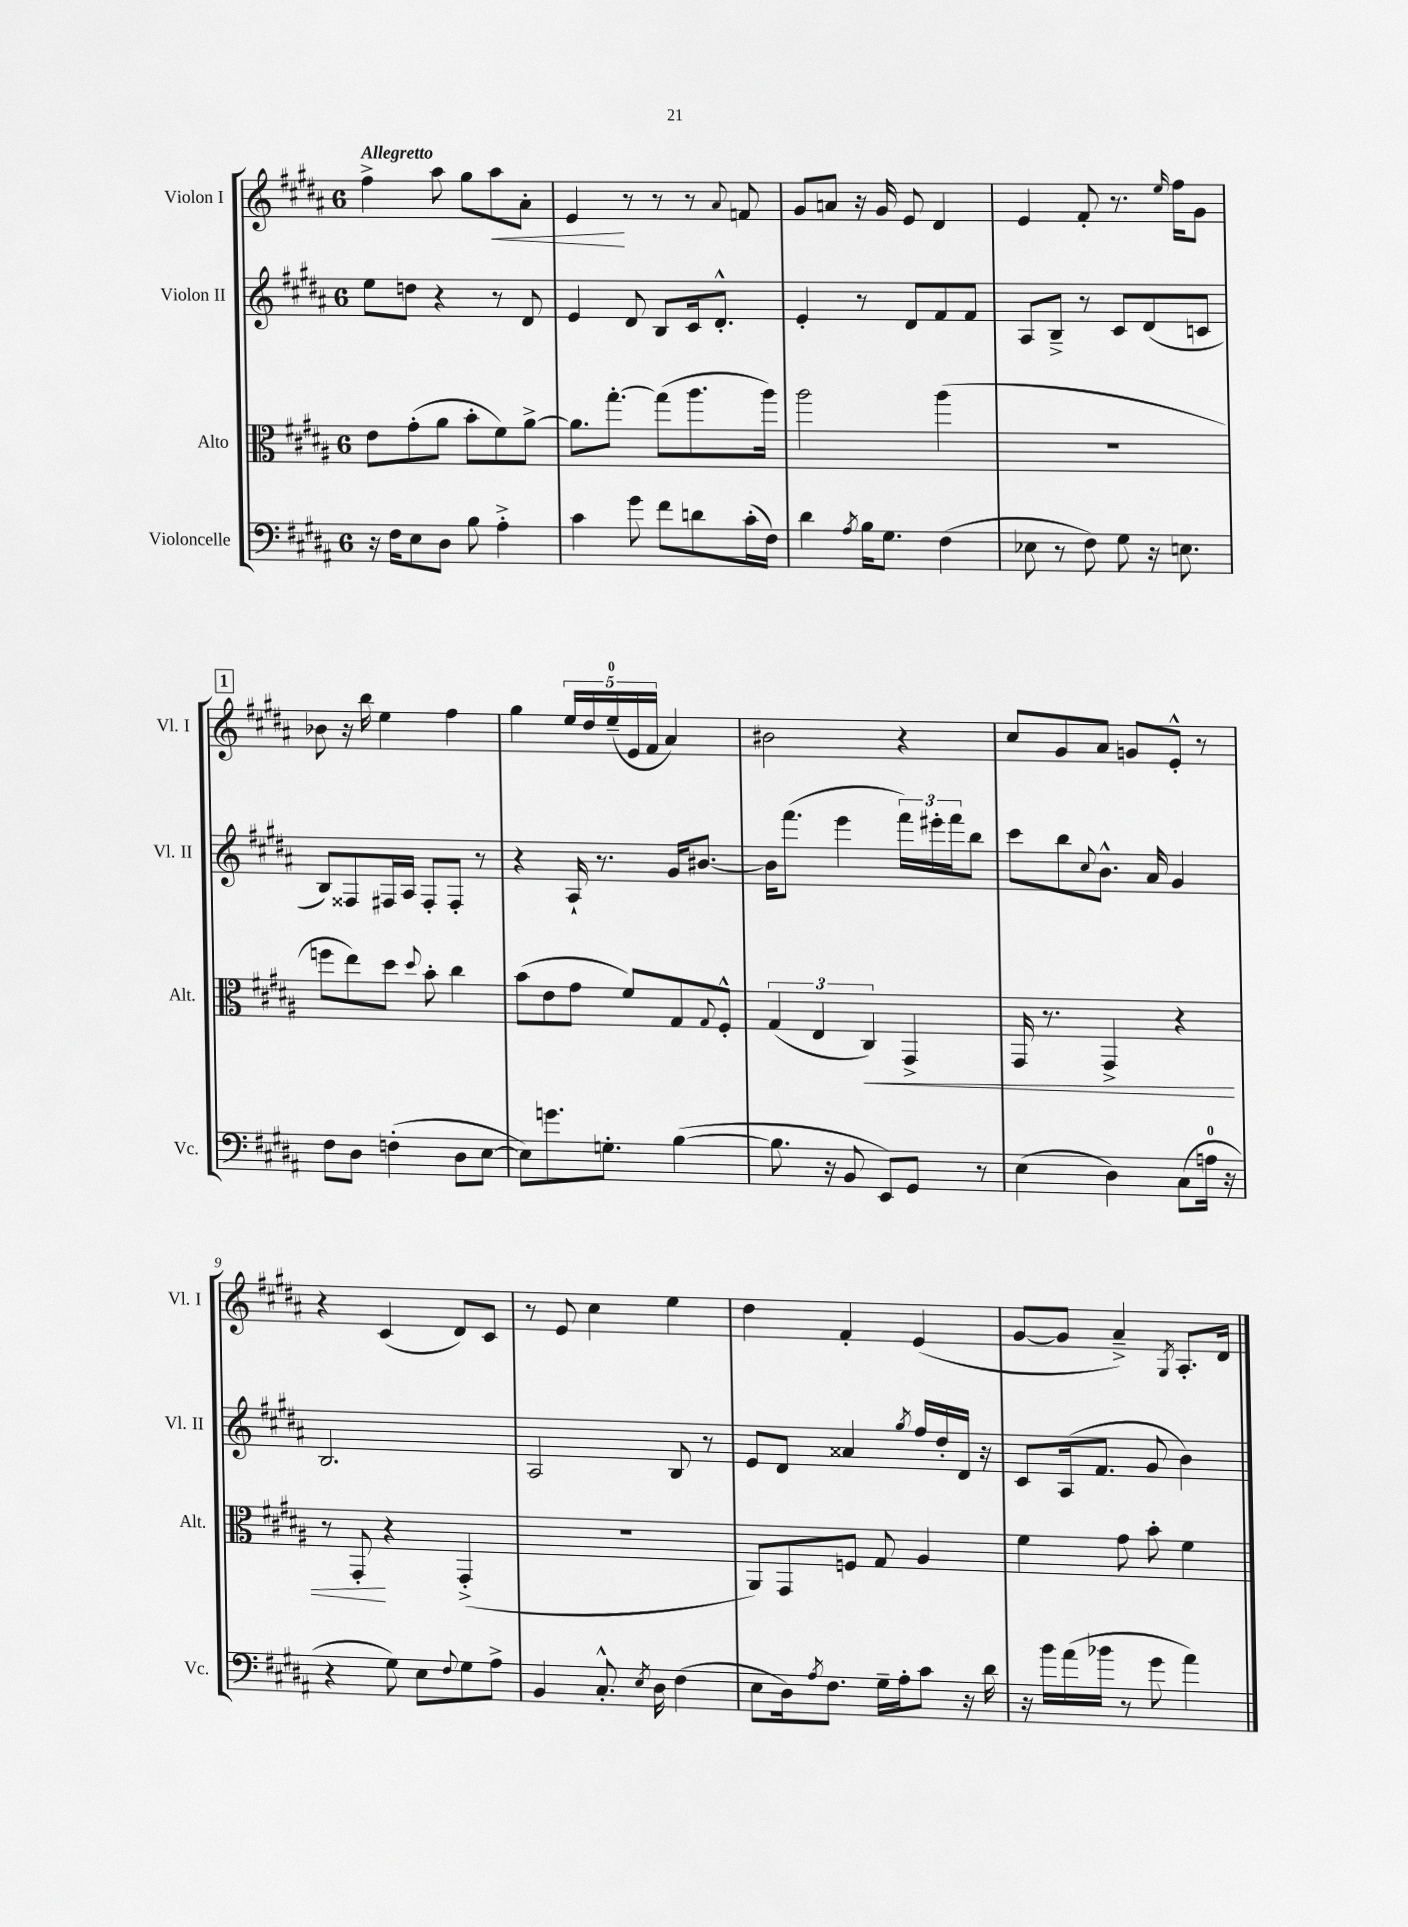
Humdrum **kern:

**kern	**kern	**dynam	**kern	**kern	**dynam
*part4	*part3	*part3	*part2	*part1	*part1
*staff4	*staff3	*staff3	*staff2	*staff1	*staff1
*I"Violoncelle	*I"Alto	*	*I"Violon II	*I"Violon I	*
*I'Vc.	*I'Alt.	*	*I'Vl. II	*I'Vl. I	*
*clefF4	*clefC3	*	*clefG2	*clefG2	*
*k[f#c#g#d#a#]	*k[f#c#g#d#a#]	*	*k[f#c#g#d#a#]	*k[f#c#g#d#a#]	*
*M6/8	*M6/8	*	*M6/8	*M6/8	*
=1	=1	=1	=1	=1	=1
!	!	!	!	!LO:TX:a:B:t=Allegretto	!
16r	8e\L	.	8ee\L	4ff#^\	.
16F#\KL	.	.	.	.	.
8E\	(8g#'\	.	8ddn\J	.	.
8D#\J	8a#\J	.	4r	8aa#\	.
8B\	8b'\L	.	.	8gg#\L	.
!	!	!	!	!	!LO:HP:b
4A#'^\	8f#\)	.	8r	8aa#\	<
.	[8a#^\J	.	8d#/	8a#'\J	.
=2	=2	=2	=2	=2	=2
4c#\	8.a#\L]	.	4e/	4e/	.
.	[8.gg#'\J	.	.	.	.
8g#\	.	.	8d#/	8r	[
8f#\L	(8gg#\L]	.	8B/L	8r	.
8dn\	8.aa#\	.	16c#/k	8r	.
.	.	.	8.d#'^^/J	.	.
.	.	.	.	8qqa#/	.
(16c#'\L	.	.	.	8fn/	.
16F#\JJ)	16aa#\Jk)	.	.	.	.
=3	=3	=3	=3	=3	=3
4d#\	2aa#\	.	4e'/	8g#/L	.
.	.	.	.	8an/J	.
8qA#/	.	.	.	.	.
16B\KL	.	.	8r	16r	.
8.G#\J	.	.	.	16g#/	.
.	.	.	8d#/L	8e/	.
(4F#\	(4aa#\	.	8f#/	4d#/	.
.	.	.	8f#/J	.	.
=4	=4	=4	=4	=4	=4
8E-X\	2.r	.	8A#/L	4e/	.
8r	.	.	8B~^/J	.	.
8F#\)	.	.	8r	8f#'/	.
8G#\	.	.	8c#/L	8.r	.
16r	.	.	(8d#/	.	.
.	.	.	.	16qqee/	.
8.En\	.	.	.	16ff#\KL	.
.	.	.	8cn/J	8g#\J	.
!!LO:LB:g=z
!!LO:REH:place=s1:t=1
=5	=5	=5	=5	=5	=5
8F#\L	8ffn\L	.	8B/L)	8b-X\	.
8D#\J	8ee\)	.	8F##X/	16r	.
.	.	.	.	16bb\	.
(4Fn'\	8dd#\J	.	16F#X/L	4ee\	.
.	.	.	16A#/JJ	.	.
.	8qqdd#/	.	.	.	.
.	8b'\	.	8F#'/L	.	.
8D#\L	4cc#\	.	8F#'/J	4ff#\	.
[8E\J	.	.	8r	.	.
=6	=6	=6	=6	=6	=6
8E\L])	(8b\L	.	4r	4gg#\	.
8.gn\	8e\	.	.	.	.
.	8g#\J	.	16A#`/	20ee/LL	.
.	.	.	.	20dd#/	.
8.Gn'\J	.	.	8.r	.	.
.	.	.	.	(20ee~/	.
.	8f#/L)	.	.	.	.
.	.	.	.	20e/	.
.	.	.	.	20f#/JJ	.
([4B\	8G#/	.	16g#/KL	4a#/)	.
.	.	.	[8.b#X/J	.	.
.	8qqG#/	.	.	.	.
.	8F#'^^/J	.	.	.	.
=7	=7	=7	=7	=7	=7
8.B\]	(6G#/	.	16b#\KL]	2b#X\	.
.	.	.	(8.fff#\J	.	.
.	6E/	.	.	.	.
16r	.	.	.	.	.
8BB/	.	.	4eee\	.	.
!	!	!LO:HP:b	!	!	!
.	6C#/)	<	.	.	.
8EE/L)	.	.	.	.	.
8GG#/J	4GG#^/	.	24fff#\LL)	4r	.
.	.	.	24eee#X'\	.	.
.	.	.	24fff#\J	.	.
8r	.	.	8bb\J	.	.
=8	=8	=8	=8	=8	=8
(4E\	16GG#/	.	8ccc#\L	8cc#/L	.
.	8.r	.	.	.	.
.	.	.	8bb\	8g#/	.
.	.	.	8qqcc#/	.	.
4D#\)	4GG#^/	.	8.b^^\J	8a#/J	.
.	.	.	.	8gn/L	.
.	.	.	16a#/	.	.
(8C#\L	4r	.	4g#/	8e'^^/J	.
16An\Jk	.	.	.	8r	.
16r	.	.	.	.	.
!!LO:LB:g=z
=9	=9	=9	=9	=9	=9
4r	8r	.	2.B/	4r	.
.	8GG#'/	.	.	.	.
8G#\)	4r	[	.	(4c#/	.
8E\L	.	.	.	.	.
8qqF#/	.	.	.	.	.
8G#\	(4GG#'^/	.	.	8d#/L)	.
8A#^\J	.	.	.	8c#/J	.
=10	=10	=10	=10	=10	=10
4BB/	2.r	.	2A#/	8r	.
.	.	.	.	8e/	.
8.C#'^^/	.	.	.	4cc#\	.
8qE/	.	.	.	.	.
16D#\	.	.	.	.	.
(4F#\	.	.	8B/	4ee\	.
.	.	.	8r	.	.
=11	=11	=11	=11	=11	=11
8E\L	8AA#/L)	.	8e/L	4dd#\	.
16D#\k)	8GG#/	.	8d#/J	.	.
8qA#/	.	.	.	.	.
8.F#\J	.	.	.	.	.
.	8Fn/J	.	4a##X/	4f#'/	.
16G#~\LL	8G#/	.	.	.	.
16A#'\J	.	.	.	.	.
.	.	.	8qgg#/	.	.
8c#\J	4A#/	.	16ff#/LL	(4e/	.
.	.	.	16dd#'/	.	.
16r	.	.	16d#/JJ	.	.
16d#\	.	.	16r	.	.
=12	=12	=12	=12	=12	=12
16r	4f#\	.	8c#/L	[8g#/L	.
16b\LL	.	.	.	.	.
(16a#\	.	.	(16A#/k	8g#/J]	.
16b-X\JJ	.	.	8.f#/J	.	.
8r	8g#\	.	.	4a#~^/)	.
8g#\	8b'\	.	8g#/	.	.
.	.	.	.	8qG#/	.
4a#\)	4f#\	.	4b\)	8.A#'/L	.
.	.	.	.	16d#/Jk	.
==	==	==	==	==	==
*-	*-	*-	*-	*-	*-
